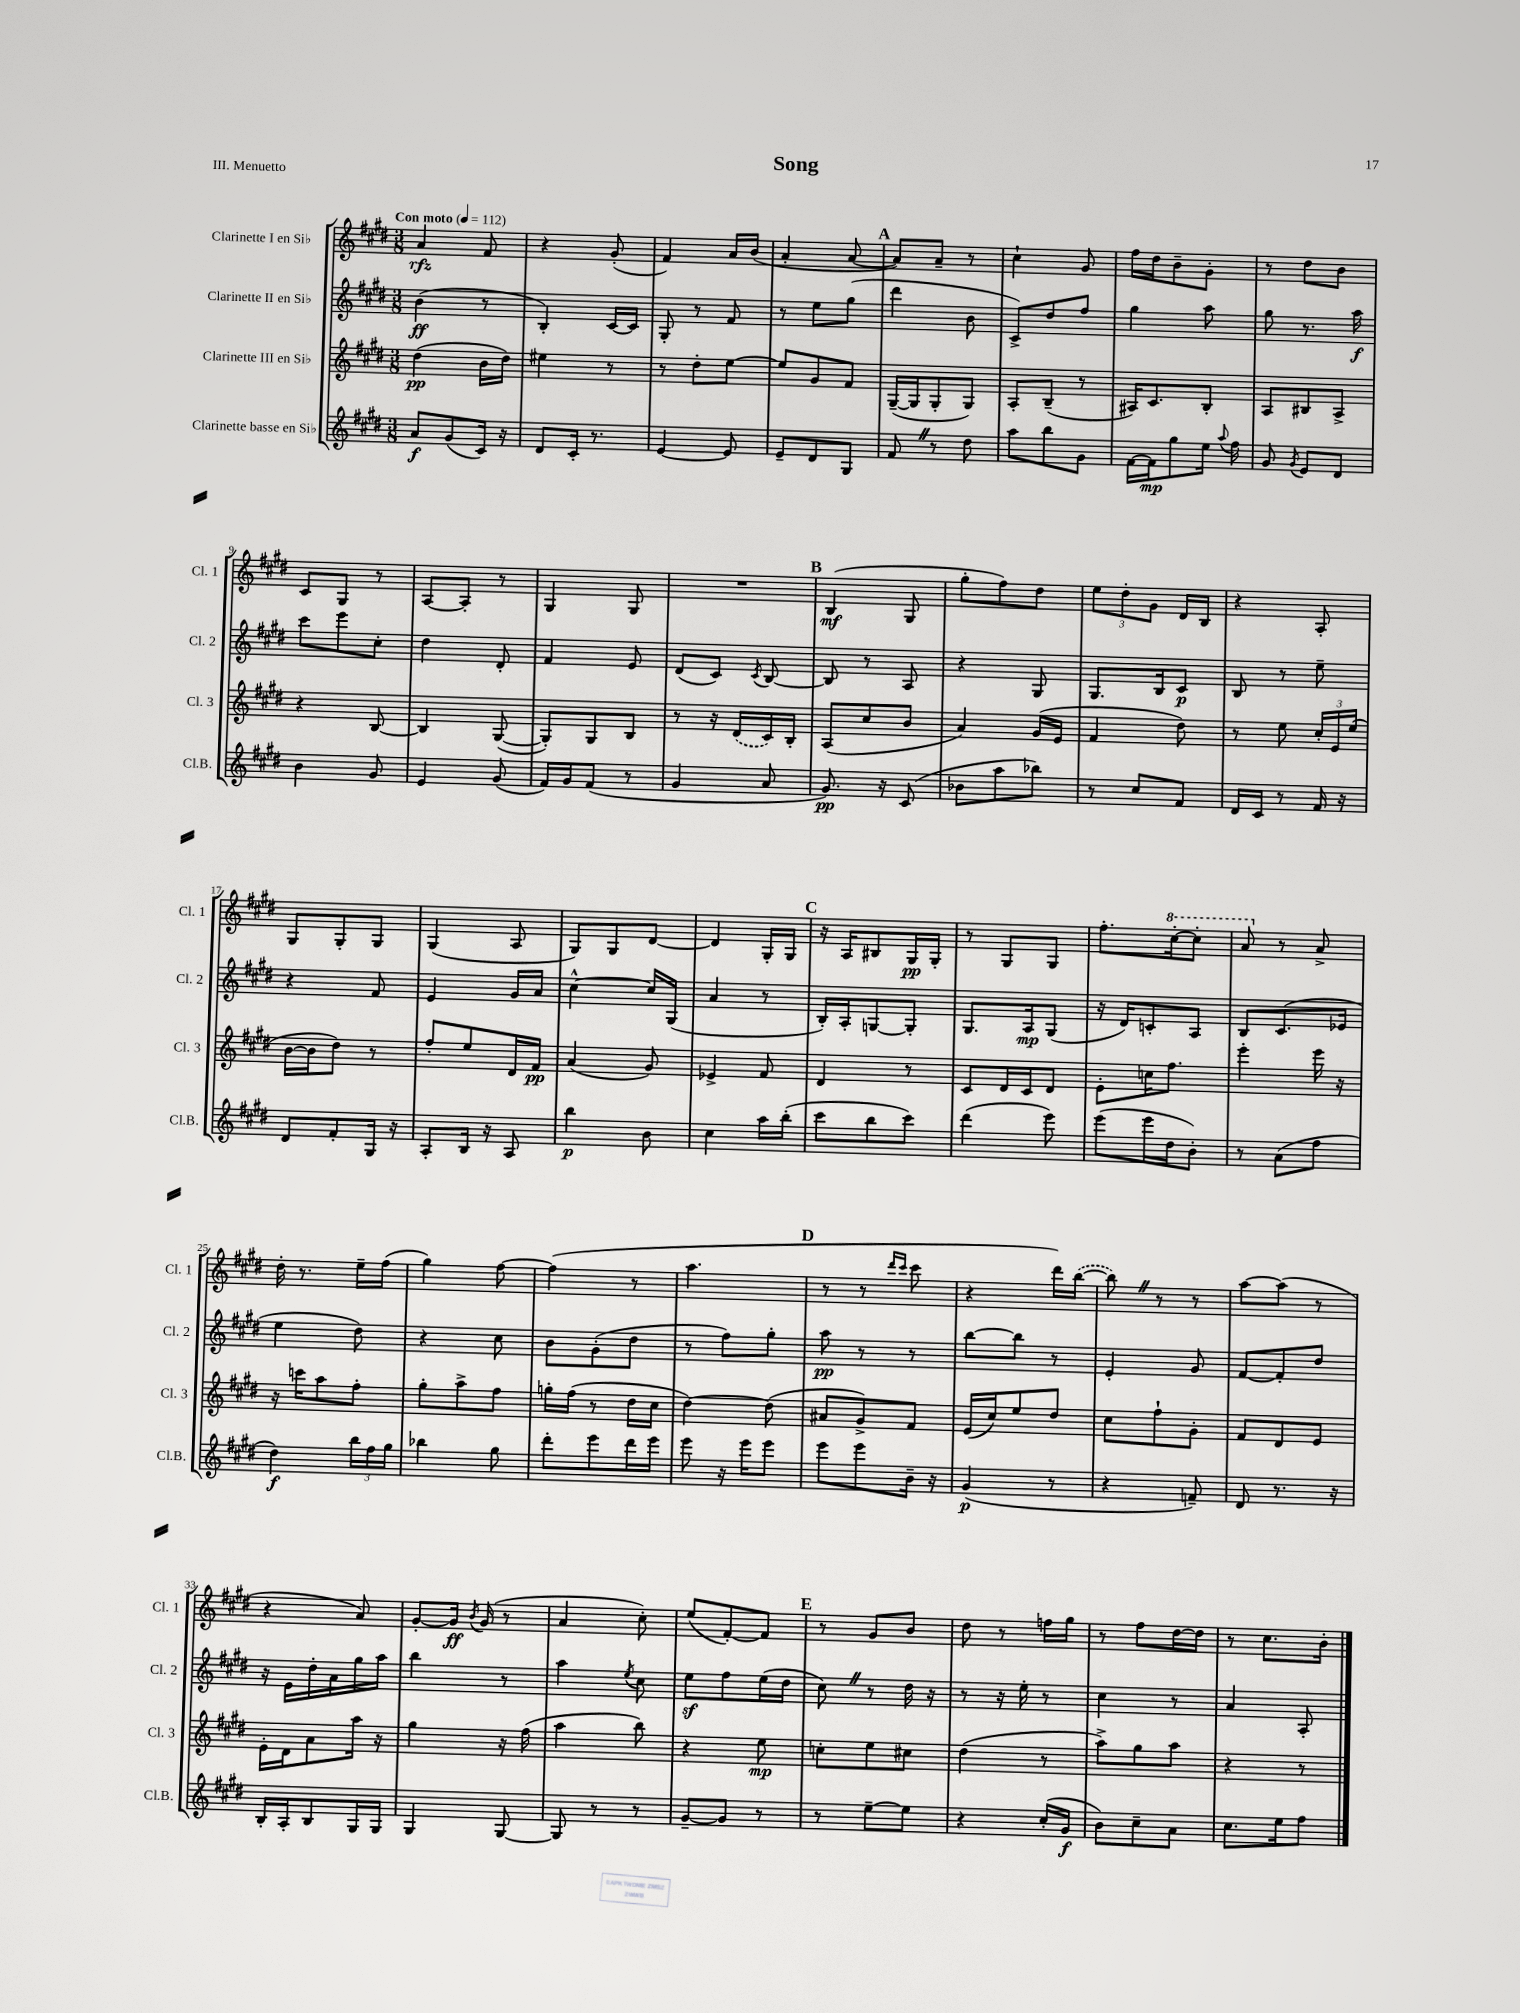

**kern	**kern	**kern	**kern
*staff4	*staff3	*staff2	*staff1
*clefG2	*clefG2	*clefG2	*clefG2
*k[f#c#g#d#]	*k[f#c#g#d#]	*k[f#c#g#d#]	*k[f#c#g#d#]
*M3/8	*M3/8	*M3/8	*M3/8
*MM112	*MM112	*MM112	*MM112
8a/L	(4dd#\	(4b\	4a/
(8g#/	.	.	.
16c#/Jk)	16b\LL	8r	8f#/
16r	16dd#\JJ)	.	.
=	=	=	=
8d#/L	4ee#\	4B'/)	4r
16c#'/Jk	.	.	.
8.r	.	.	.
.	8r	[16c#/LL	(8g#'/
.	.	16c#/]JJ	.
=	=	=	=
[4e/	8r	8G#'/	4f#/)
.	8dd#'\L	8r	.
8e/]	[8ee\J	8f#/	16a/LL
.	.	.	(16b/JJ
=	=	=	=
8e~/L	8ee/]L	8r	4a'/
8d#/	8g#/	8ee\L	.
8G#/J	8f#/J	(8gg#\J	[8a/
=	=	=	=
8f#/	([16G#~/LL	4ddd#\	8a/]L)
.	16G#/]J	.	.
8r	8G#'/	.	8a~/J
8dd#\	8G#/J)	8b\	8r
=	=	=	=
8aa\L	8A'/L	8c#^/L)	4cc#`\
8bb\	(8B~/J	8dd#/	.
8g#\J	8r	8ff#/J	8g#/
=	=	=	=
[16f#\LL	16A#/LK)	4gg#\	16ff#\LL
16f#\]J	8.c#/	.	16dd#\J
8gg#\	.	.	8b~\
16ee\Jk	8B'/J	8aa\	8g#'\J
8qqaa/	.	.	.
16ff#\	.	.	.
=	=	=	=
8g#/	8A/L	8gg#\	8r
8qg#/	.	.	.
8e/L	8B#/	8.r	8dd#\L
8d#/J	8A^/J	.	8b\J
.	.	16aa\	.
=	=	=	=
4b\	4r	8ccc#\L	8c#/L
.	.	8eee\	8G#/J
8g#/	[8B/	8cc#'\J	8r
=	=	=	=
4e/	4B/]	4dd#\	[8A/L
.	.	.	8A'/]J
(8g#/	([8G#/	8d#'/	8r
=	=	=	=
16f#/LL)	8G#'/]L)	4f#/	4G#/
16g#/J	.	.	.
(8f#/J	8G#/	.	.
8r	8B/J	8e/	8G#/
=	=	=	=
4g#/	8r	(8d#/L	4.r
.	16r	8c#/J)	.
.	(16d#/LL	.	.
.	.	8qc#/	.
8a/	16c#/)	[8B/	.
.	16B'/JJ	.	.
=	=	=	=
8.g#/)	(8A/L	8B/]	(4B/
.	8cc#/	8r	.
16r	.	.	.
(8c#/	8b/J	8A/	8G#/
=	=	=	=
8b-\L	4a/)	4r	8gg#'\L
8aa\	.	.	8ff#\)
8bb-\J)	(16g#/LL	8G#/	8dd#\J
.	16e/JJ	.	.
=	=	=	=
8r	4f#/	8.G#/L	12ee\L
.	.	.	12dd#'\
8cc#/L	.	.	.
.	.	.	12g#\J
.	.	16B/k	.
8f#/J	8dd#\)	8c#/J	16d#/LL
.	.	.	16B/JJ
=	=	=	=
16d#/LL	8r	8B/	4r
16c#/JJ	.	.	.
8r	8ee\	8r	.
16f#/	24cc#'/LL	8ee~\	8A'/
.	24e/	.	.
16r	.	.	.
.	(24ee/JJ	.	.
=	=	=	=
8d#/L	[16b\LL	4r	8G#/L
.	16b\]J	.	.
8f#'/	8dd#\J)	.	8G#'/
16G#/Jk	8r	8f#/	8G#/J
16r	.	.	.
=	=	=	=
8A'/L	8ff#'/L	4e/	(4G#/
16B/Jk	8ee/	.	.
16r	.	.	.
8A/	16d#/L	16g#/LL	8A/
.	16f#/JJ	16a/JJ	.
=	=	=	=
4bb\	(4a/	[4cc#^^\	8G#/L)
.	.	.	8G#/
8b\	8g#/)	16cc#/]LL	[8d#/J
.	.	(16G#/JJ	.
=	=	=	=
4cc#\	4e-^/	4a/	4d#/]
16aa\LL	8f#/	8r	16G#'/LL
(16bb'\JJ	.	.	16G#/JJ
=	=	=	=
8ccc#\L	4d#/	16B'/LL)	16r
.	.	16A'/J	16A/LK
8bb\	.	[8G/	8B#/
8ccc#\J)	8r	8G'/]J	16G#/L
.	.	.	16G#'/JJ
=	=	=	=
(4ddd#\	8c#/L	8.G#/L	8r
.	16d#/L	.	8G#/L
.	16c#/J	16A/k	.
8eee\)	8d#/J	(8G#/J	8G#/J
=	=	=	=
(8eee\L	8e'\L	16r	8.ff#'\L
.	.	16d#/LK)	.
16eee\L	16cc\K	8c'/	.
16dd#\J	8.ff#\J	.	[16ccc#'\k
8b'\J)	.	8A/J	8ccc#'\]J
=	=	=	=
8r	4eee'\	8B/L	8aa/
(8a\L	.	(8.c#/	8r
8ff#\J	16eee\	.	8a^/
.	16r	16e-/Jk	.
=	=	=	=
4dd#\)	16r	4ee\	16dd#'\
.	16ccc\LK	.	8.r
.	8aa\	.	.
24bb\LL	8ff#'\J	8dd#\)	16ee~\LL
24ff#\	.	.	.
.	.	.	(16ff#\JJ
24gg#\JJ	.	.	.
=	=	=	=
4bb-\	8gg#'\L	4r	4gg#\)
.	8aa^\	.	.
8gg#\	8ff#\J	8cc#\	[8ff#\
=	=	=	=
8ddd#'\L	16gg'\LL	8b\L	(4ff#\]
.	(16ff#\JJ	.	.
8eee\	8r	(8g#'\	.
16ddd#\L	16dd#\LL	8dd#\J	8r
16eee\JJ	16cc#\JJ	.	.
=	=	=	=
8eee\	[4dd#\)	8r	4.aa\
16r	.	8ff#\L)	.
16eee\LK	.	.	.
8eee\J	(8dd#\]	8gg#'\J	.
=	=	=	=
8eee\L	8a#/L	8aa\	8r
8eee\	8g#^/)	8r	8r
.	.	.	16qqddd#/LL
.	.	.	16qqccc#/JJ
16b~\Jk	8f#/J	8r	8ccc#\
16r	.	.	.
=	=	=	=
(4g#/	(16e/LL	[8bb\L	4r
.	16cc#/J)	.	.
.	8ee/	8bb\]J	.
8r	8dd#/J	8r	16ddd#\LL)
.	.	.	([16bb\JJ
=	=	=	=
4r	8cc#\L	4e'/	8bb\])
.	8ff#`\	.	8r
8f~/)	8g#'\J	8g#/	8r
=	=	=	=
8d#/	8f#/L	[8f#/L	[8aa\L
8.r	8d#/	8f#'/]	(8aa\]J
.	8e/J	8dd#/J	8r
16r	.	.	.
=	=	=	=
16B'/LL	16e'\LL	16r	4r
16A'/J	16d#\J	16e\LL	.
8B/	8a\	16dd#'\	.
.	.	16a\	.
16G#/L	16aa\Jk	16gg#\	8a/)
16G#/JJ	16r	16aa\JJ	.
=	=	=	=
4G#/	4gg#\	4bb\	[8g#'/L
.	.	.	16g#/]Jk
.	.	.	8qb/
.	.	.	(16g#/
[8G#/	16r	8r	8r
.	(16ff#\	.	.
=	=	=	=
8G#/]	4aa\	4aa\	4a/
8r	.	.	.
.	.	8qee/	.
8r	8bb\)	8cc#\	8cc#'\)
=	=	=	=
[8g#~/L	4r	8ee\L	(8ee/L
8g#/]J	.	8ff#\	[8f#'/)
8r	8ee\	(16ee\L	8f#/]J
.	.	16dd#\JJ	.
=	=	=	=
8r	8cc'\L	8cc#\)	8r
[8ee~\L	8ee\	8r	8g#/L
8ee\]J	8cc#\J	16dd#\	8b/J
.	.	16r	.
=	=	=	=
4r	(4dd#\	8r	8dd#\
.	.	16r	8r
.	.	16ee'\	.
(16cc#'/LL	8r	8r	16ff\LL
16g#/JJ	.	.	16gg#\JJ
=	=	=	=
8b\L)	8aa^\L)	4cc#\	8r
8cc#~\	8gg#\	.	8ff#\L
8a\J	8aa\J	8r	[16dd#\L
.	.	.	16dd#\]JJ
=	=	=	=
8.cc#\L	4r	4a/	8r
.	.	.	8.cc#\L
16ee\k	.	.	.
8ff#\J	8r	8A'/	.
.	.	.	16b'\Jk
==	==	==	==
*-	*-	*-	*-
